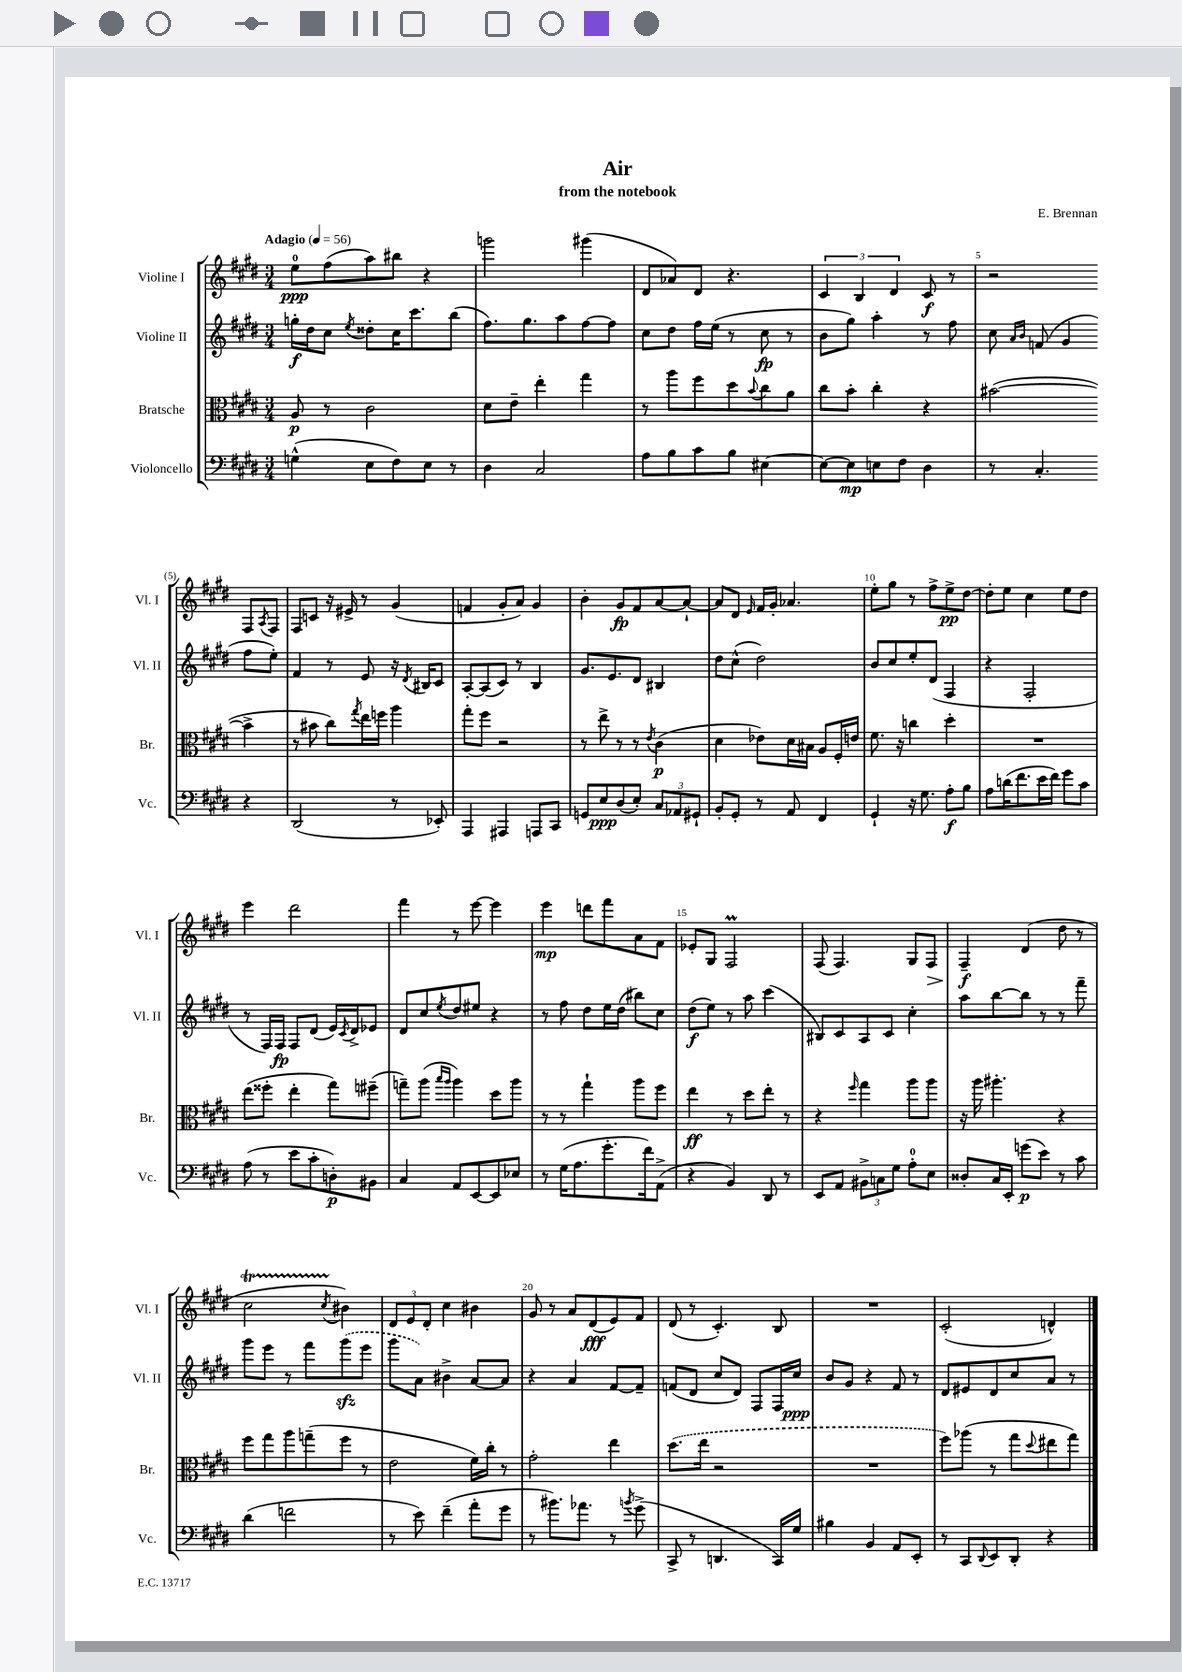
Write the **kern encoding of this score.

**kern	**dynam	**kern	**dynam	**kern	**dynam	**kern	**dynam
*part4	*part4	*part3	*part3	*part2	*part2	*part1	*part1
*staff4	*staff4	*staff3	*staff3	*staff2	*staff2	*staff1	*staff1
*I"Violoncello	*	*I"Bratsche	*	*I"Violine II	*	*I"Violine I	*
*I'Vc.	*	*I'Br.	*	*I'Vl. II	*	*I'Vl. I	*
*clefF4	*	*clefC3	*	*clefG2	*	*clefG2	*
*k[f#c#g#d#]	*	*k[f#c#g#d#]	*	*k[f#c#g#d#]	*	*k[f#c#g#d#]	*
*M3/4	*	*M3/4	*	*M3/4	*	*M3/4	*
*MM56	*	*MM56	*	*MM56	*	*MM56	*
=1	=1	=1	=1	=1	=1	=1	=1
!	!	!	!	!	!	!LO:TX:a:B:t=Adagio	!
(4Gn^^\	.	8A/	p	16ggn'\LL	f	8ee\L	ppp
.	.	.	.	16dd#\J	.	.	.
.	.	8r	.	8cc#\J	.	(8ff#\	.
.	.	.	.	8qee/	.	.	.
8E\L	.	2c#\	.	8dd##X'\L	.	8aa\)	.
8F#\)	.	.	.	16cc#\K	.	8bb#X\J	.
.	.	.	.	8.ccc#\	.	.	.
8E\J	.	.	.	.	.	4r	.
8r	.	.	.	(8bb\J	.	.	.
=2	=2	=2	=2	=2	=2	=2	=2
4D#\	.	8d#\L	.	8.ff#\L)	.	2gggn\	.
.	.	8e~\J	.	.	.	.	.
.	.	.	.	8.gg#\	.	.	.
2C#/	.	4ee'\	.	.	.	.	.
.	.	.	.	8aa\	.	.	.
.	.	4gg#\	.	[8ff#\	.	(4ggg#X\	.
.	.	.	.	8ff#\J]	.	.	.
=3	=3	=3	=3	=3	=3	=3	=3
8A\L	.	8r	.	8cc#\L	.	8d#/L	.
8B\	.	8aa\L	.	8dd#\J	.	8a-X/)	.
8c#\	.	8ff#\	.	16ff#\LL	.	8d#/J	.
.	.	.	.	(16ee\JJ	.	.	.
8B\J	.	8dd#\	.	8r	.	4.r	.
.	.	8qqb/	.	.	.	.	.
[4E#X\	.	8cc#\	.	8cc#\	fp	.	.
.	.	8a\J	.	8r	.	.	.
=4	=4	=4	=4	=4	=4	=4	=4
8E#\L_	.	8cc#\L	.	8b\L	.	6c#/	.
8E#\]	mp	8b'\J	.	8gg#\J)	.	.	.
.	.	.	.	.	.	6B/	.
8En\	.	4cc#'\	.	4aa'\	.	.	.
.	.	.	.	.	.	6d#/	.
8F#\J	.	.	.	.	.	.	.
4D#\	.	4r	.	8r	.	8c#/	f
.	.	.	.	8ff#\	.	8r	.
=5	=5	=5	=5	=5	=5	=5	=5
8r	.	([2b#X\	.	8cc#\	.	2r	.
.	.	.	.	16qqa/LL	.	.	.
.	.	.	.	16qqb/JJ	.	.	.
4.C#'/	.	.	.	(8fn/	.	.	.
.	.	.	.	4g#/	.	.	.
4r	.	4b#^\]	.	8ff#\L	.	8F#/L	.
.	.	.	.	.	.	8qA/	.
.	.	.	.	8ee'\J)	.	8F#/J	.
!!LO:LB:g=z
=6	=6	=6	=6	=6	=6	=6	=6
(2DD#/	.	8r	.	4f#/	.	8F#/L	.
.	.	8b#X\	.	.	.	8cn/J	.
.	.	8cc#\L)	.	8r	.	16r	.
.	.	.	.	.	.	16e#X^/	.
.	.	8qgg#/	.	.	.	.	.
.	.	16ee\L	.	8e/	.	8r	.
.	.	16ffn\JJ	.	.	.	.	.
8r	.	4aa\	.	16r	.	(4g#/	.
.	.	.	.	8qd#/	.	.	.
.	.	.	.	16B#X/KL	.	.	.
8EE-X'/)	.	.	.	8c#/J	.	.	.
=7	=7	=7	=7	=7	=7	=7	=7
4AAA/	.	8gg#'\L	.	[8A'/L	.	4fn/	.
.	.	8ff#\J	.	(8A/]	.	.	.
4AAA#X/	.	2r	.	8c#/J)	.	8g#'/L	.
.	.	.	.	8r	.	8a/J)	.
8AAAn/L	.	.	.	4B/	.	4g#/	.
8CC#/J	.	.	.	.	.	.	.
=8	=8	=8	=8	=8	=8	=8	=8
8GGn/L	.	8r	.	8.g#/L	.	4b'\	.
8E/	ppp	8ee^\	.	.	.	.	.
.	.	.	.	8.e/	.	.	.
(8D#/	.	8r	.	.	.	8g#/L	fp
8E'/J)	.	8r	.	8d#/J	.	8f#/	.
.	.	8qe/	.	.	.	.	.
12C#/L	.	(4c#\	p	4B#X/	.	[8a/	.
12AA-X/	.	.	.	.	.	.	.
.	.	.	.	.	.	8a`/J_	.
12GG#X`/J	.	.	.	.	.	.	.
=9	=9	=9	=9	=9	=9	=9	=9
8BB'/L	.	4d#\	.	8dd#\L	.	8a/L]	.
8GG#'/J	.	.	.	(8cc#^^\J	.	8d#/J	.
.	.	.	.	.	.	16qqe/	.
8r	.	8e-X\L)	.	2dd#\)	.	16f#/LL	.
.	.	.	.	.	.	16g#'/JJ	.
8AA/	.	16d#\L	.	.	.	4.a-X/	.
.	.	16B#X\JJ	.	.	.	.	.
4FF#/	.	8A/L	.	.	.	.	.
.	.	16F#'/L	.	.	.	.	.
.	.	16en/JJ	.	.	.	.	.
=10	=10	=10	=10	=10	=10	=10	=10
4GG#`/	.	8.f#\	.	8b/L	.	8ee'\L	.
.	.	.	.	8cc#/	.	8gg#\J	.
.	.	16r	.	.	.	.	.
16r	.	4ccn\	.	8ee'/	.	8r	.
8.G#\	.	.	.	.	.	.	.
.	.	.	.	(8d#/J	.	8ff#^\L	.
8A'\L	f	4dd#'\	.	4F#/	.	8ee^\	pp
8B\J	.	.	.	.	.	[8dd#\J	.
=11	=11	=11	=11	=11	=11	=11	=11
8A\L	.	2.r	.	4r	.	8dd#'\L]	.
(16dn\K	.	.	.	.	.	8ee\J	.
8.f#\	.	.	.	.	.	.	.
.	.	.	.	2F#'/	.	4cc#\	.
16e\L	.	.	.	.	.	.	.
16f#\JJ)	.	.	.	.	.	.	.
8g#\L	.	.	.	.	.	8ee\L	.
8c#\J	.	.	.	.	.	8dd#\J	.
!!LO:LB:g=z
=12	=12	=12	=12	=12	=12	=12	=12
(8A\	.	(8ee\L	.	8r	.	4eee\	.
8r	.	8ff##X'\J	.	16F#/LL)	.	.	.
.	.	.	.	16F#/JJ	fp	.	.
8e\L	.	4ee'\	.	8F#/L	.	2ddd#\	.
8c#'\	.	.	.	(8d#/J	.	.	.
8Dn'\)	p	8gg#\L)	.	16e/LL)	.	.	.
.	.	.	.	8qc#/	.	.	.
.	.	.	.	16d#^/J	.	.	.
8BB#X\J	.	(8ff#X~\J	.	8e-X/J	.	.	.
=13	=13	=13	=13	=13	=13	=13	=13
4C#/	.	8ggn~\L)	.	8d#/L	.	4fff#\	.
.	.	(8aa\J	.	8cc#/	.	.	.
.	.	16qqbb/LL	.	.	.	.	.
.	.	16qqaa/JJ	.	8qee/	.	.	.
8AA/L	.	4aa\)	.	8dd#/	.	8r	.
[8EE/	.	.	.	8ee#X/J	.	[8eee\	.
8EE/]	.	8dd#\L	.	4r	.	4eee\]	.
8E-X/J	.	8aa\J	.	.	.	.	.
=14	=14	=14	=14	=14	=14	=14	=14
8r	.	8r	.	8r	.	4eee\	mp
(16G#\KL	.	8r	.	8ff#\	.	.	.
8.A\	.	.	.	.	.	.	.
.	.	4gg#`\	.	8dd#\L	.	8dddn\L	.
8.g#'\	.	.	.	16ee\L	.	8fff#\	.
.	.	.	.	(16dd#\JJ	.	.	.
.	.	8aa\L	.	8bb#X\L)	.	8a\	.
16f#\k)	.	.	.	.	.	.	.
(8AA^\J	.	8ff#\J	.	8cc#\J	.	8f#\J	.
=15	=15	=15	=15	=15	=15	=15	=15
4r	.	4ee\	ff	(8dd#\L	f	8e-X'/L	.
.	.	.	.	8ee\J)	.	8G#/J	.
4BB/)	.	8r	.	8r	.	2F#M/	.
.	.	8dd#\L	.	8aa\	.	.	.
8DD#/	.	8ee'\J	.	(4ccc#\	.	.	.
8r	.	8r	.	.	.	.	.
=16	=16	=16	=16	=16	=16	=16	=16
8EE/L	.	4r	.	8B#X/L)	.	(8F#/	.
8AA/J	.	.	.	8c#/	.	4.F#/)	.
.	.	16qqff#/	.	.	.	.	.
12BB#X^\L	.	4gg#\	.	8A/	.	.	.
12Cn\	.	.	.	.	.	.	.
.	.	.	.	8c#/J	.	.	.
12G#\J	.	.	.	.	.	.	.
8A'\L	.	8aa\L	.	4cc#'\	.	8G#/L	.
!	!	!	!	!	!	!	!LO:HP:b
8E\J	.	8aa\J	.	.	.	8F#/J	>
=17	=17	=17	=17	=17	=17	=17	=17
8D##X'/L	.	16r	.	8aa\L	.	4F#~/	f
.	.	16aa\	.	.	.	.	.
16C#/L	.	4.aa#X'\	.	[8bb\	.	.	.
16EE'/JJ	.	.	.	.	.	.	.
(8gn\L	p	.	.	8bb\J]	.	(4d#/	]
8e\J)	.	.	.	8r	.	.	.
8r	.	4r	.	8r	.	8dd#\	.
8c#\	.	.	.	8fff#~\	.	8r	.
!!LO:LB:g=z
=18	=18	=18	=18	=18	=18	=18	=18
(4d#\	.	8ff#\L	.	8ggg#\L	.	2cc#T\	.
.	.	8gg#\	.	8eee\J	.	.	.
2fn\	.	8aa\	.	8r	.	.	.
.	.	(8ggn~\	.	8fff#\L	.	.	.
.	.	.	.	.	.	8qcc#/	.
.	.	8ff#\J	.	(8ggg#zz\	.	4b#X\)	.
.	.	8r	.	8eee\J	.	.	.
=19	=19	=19	=19	=19	=19	=19	=19
8r	.	2e\	.	8ggg#\L	.	12d#/L	.
.	.	.	.	.	.	12e/	.
8e\)	.	.	.	8a\J)	.	.	.
.	.	.	.	.	.	12d#'/J	.
(4f#~\	.	.	.	4b#X^\	.	4cc#\	.
8a'\L	.	16f#\LL)	.	[8a/L	.	4b#X\	.
.	.	16cc#'\JJ	.	.	.	.	.
8g#\J	.	8r	.	8a/J]	.	.	.
=20	=20	=20	=20	=20	=20	=20	=20
8r	.	2g#'\	.	4r	.	8g#/	.
8.b#X\L)	.	.	.	.	.	8r	.
.	.	.	.	4a/	.	8a/L	.
8.a-X\J	.	.	.	.	.	.	.
.	.	.	.	.	.	(8d#/	fff
8r	.	4ee\	.	[8f#/L	.	8e/)	.
8qbn/	.	.	.	.	.	.	.
(8g#^\	.	.	.	8f#~/J]	.	8f#/J	.
=21	=21	=21	=21	=21	=21	=21	=21
8CC#^/	.	(8.dd#\L	.	(8fn/L	.	(8d#/	.
8r	.	.	.	8d#/J	.	8r	.
.	.	16ee\Jk	.	.	.	.	.
4.DDn/	.	2r	.	8cc#/L	.	4.c#'/)	.
.	.	.	.	8d#/J)	.	.	.
.	.	.	.	8F#/L	.	.	.
16CC#/LL)	.	.	.	16F#/L	.	8B/	.
16G#/JJ	.	.	.	16cc#/JJ	ppp	.	.
=22	=22	=22	=22	=22	=22	=22	=22
4B#X\	.	2.r	.	8b/L	.	2.r	.
.	.	.	.	8g#/J	.	.	.
4BB/	.	.	.	4r	.	.	.
8AA/L	.	.	.	8f#/	.	.	.
8EE'/J	.	.	.	8r	.	.	.
=23	=23	=23	=23	=23	=23	=23	=23
8r	.	8ff#\L)	.	8d#/L	.	(2c#'/	.
8CC#/L	.	(8aa-X\J	.	8e#X/	.	.	.
8qqDD#/	.	.	.	.	.	.	.
8EE/	.	8r	.	8d#/	.	.	.
8DD#'/J	.	8gg#\L	.	8cc#/	.	.	.
.	.	8qqdd#/	.	.	.	.	.
4r	.	8ee#X\	.	8a/J	.	4dn^^/)	.
.	.	8gg#\J)	.	8r	.	.	.
==	==	==	==	==	==	==	==
*-	*-	*-	*-	*-	*-	*-	*-
